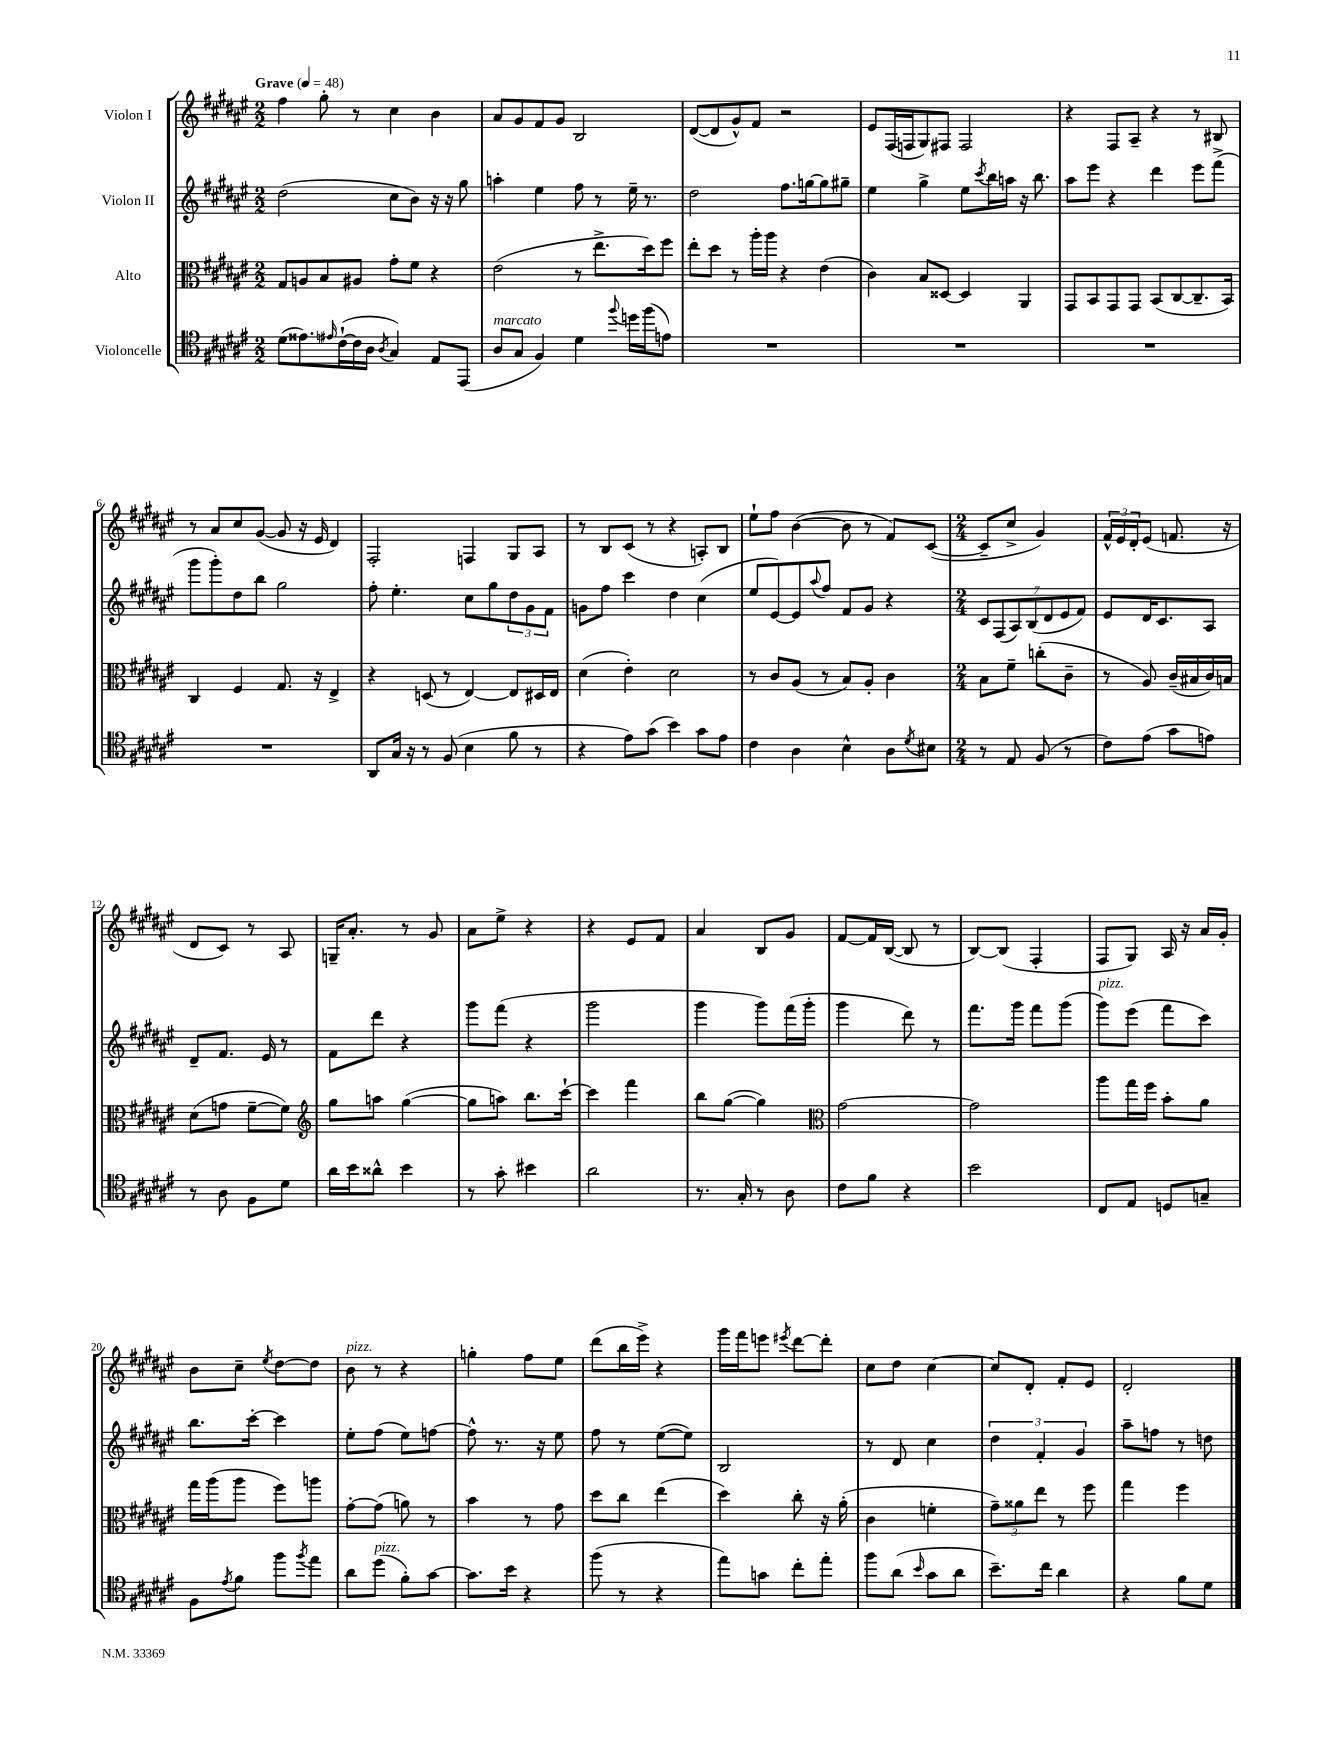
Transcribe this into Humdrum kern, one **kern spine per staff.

**kern	**kern	**kern	**kern
*staff4	*staff3	*staff2	*staff1
*clefC4	*clefC3	*clefG2	*clefG2
*k[f#c#g#d#a#e#]	*k[f#c#g#d#a#e#]	*k[f#c#g#d#a#e#]	*k[f#c#g#d#a#e#]
*M2/2	*M2/2	*M2/2	*M2/2
*MM48	*MM48	*MM48	*MM48
(8d#	8G#	(2dd#	4ff#
8.e##)	8A	.	.
.	8B	.	8gg#'
16qqe#	.	.	.
([16c#`	.	.	.
16c#]	8A#	.	8r
16A#	.	.	.
8qA#	.	.	.
4G#)	8g#'	8cc#	4cc#
.	8f#	8b)	.
8E#	4r	16r	4b
.	.	16r	.
(8EE#	.	8gg#	.
=	=	=	=
8A#	(2e#	4aa'	8a#
8G#	.	.	8g#
4F#)	.	4ee#	8f#
.	.	.	8g#
4d#	8r	8ff#	2B
.	8.ee#^	8r	.
8qqff#	.	.	.
16dd	.	16ee#~	.
(16ff#	16dd#)	8.r	.
8e)	8ff#	.	.
=	=	=	=
1r	8ee#'	2dd#	([8d#
.	8dd#	.	8d#]
.	8r	.	8g#^^)
.	16aa#'	.	8f#
.	16aa#	.	.
.	4r	8.ff#	2r
.	.	[16gg	.
.	(4e#	8gg]	.
.	.	8gg#~	.
=	=	=	=
1r	4c#)	4ee#	8e#
.	.	.	(16F#
.	.	.	16F
.	8B	4gg#^	8G#)
.	[8D##	.	8F#
.	4D##]	8ee#	2F#
.	.	8qccc#	.
.	.	16bb	.
.	.	16aa	.
.	4AA#	16r	.
.	.	8.bb	.
=	=	=	=
1r	8GG#	8aa#	4r
.	8BB	8eee#	.
.	8GG#	4r	8F#
.	8GG#	.	8A#~
.	(8BB	4ddd#	4r
.	[8C#	.	.
.	8.C#~]	8eee#	8r
.	.	(8fff#^	8B#
.	16BB)	.	.
=	=	=	=
1r	4C#	8ggg#	8r
.	.	8ggg#')	8a#
.	4F#	8dd#	8cc#
.	.	8bb	([8g#
.	8.G#	2gg#	8g#]
.	.	.	16r
.	16r	.	16e#
.	4E#^	.	4d#)
=	=	=	=
8AA#	4r	8ff#'	2F#'
16G#	.	4.ee#'	.
16r	.	.	.
8r	(8D	.	.
(8F#	8r	.	.
4B	[4E#)	8cc#	4F
.	.	8gg#	.
8f#	8E#]	12dd#	8G#
.	.	12g#	.
8r	16D#	.	8A#
.	.	12f#	.
.	16E#	.	.
=	=	=	=
4r	(4d#	8g	8r
.	.	8ff#	8B
8e#)	4e#')	4ccc#	(8c#
(8g#	.	.	8r
4b)	2d#	4dd#	4r
8g#	.	(4cc#	8A')
8e#	.	.	8B
=	=	=	=
4c#	8r	8ee#	8ee#`
.	8c#	[8e#)	8ff#
4A#	(8A#	8e#]	([4b
.	.	8qqaa#	.
.	8r	8ff#	.
4B^^	8B)	8f#	8b]
.	8A#'	8g#	8r
8A#	4c#	4r	8f#)
8qd#	.	.	.
8B#	.	.	([8c#
=	=	=	=
*M2/4	*M2/4	*M2/4	*M2/4
8r	8B	14c#	8c#~]
.	.	(14F#	.
8E#	8f#~	.	8cc#^
.	.	14A#)	.
.	.	(14B	.
(8F#	(8cc'	.	4g#)
.	.	14d#	.
.	.	14e#	.
8r	8c#~	.	.
.	.	14f#)	.
=	=	=	=
8c#)	8r	8e#	24f#^^
.	.	.	24e#
.	.	.	24d#'
(8e#	8A#)	16d#	(8e#
.	.	8.c#	.
8g#	(16c#~	.	8.f
.	16B#	.	.
8e)	16c#)	8A#	.
.	16B	.	16r
=	=	=	=
8r	(8d#	8d#~	8d#
8A#	8g	8.f#	8c#)
8F#	[8f#~	.	8r
.	.	16e#	.
8d#	8f#])	8r	8A#
=	=	=	=
*	*clefG2	*	*
16a#	8gg#	8f#	16G~
16b	.	.	8.a#'
8a##^^	8aa	8ddd#	.
4b	([4gg#	4r	8r
.	.	.	8g#
=	=	=	=
8r	8gg#]	8ggg#	8a#
8g#'	8aa)	(8fff#	8ee#^
4b#	8.bb	4r	4r
.	[16ccc#`	.	.
=	=	=	=
2a#	4ccc#]	2ggg#	4r
.	4fff#	.	8e#
.	.	.	8f#
=	=	=	=
8.r	8bb	4ggg#	4a#
.	([8gg#	.	.
16G#'	.	.	.
8r	4gg#])	8ggg#)	8B
8A#	.	(16fff#	8g#
.	.	16ggg#'	.
=	=	=	=
*	*clefC3	*	*
8c#	[2g#	4ggg#	[8f#
8f#	.	.	16f#]
.	.	.	([16B
4r	.	8ddd#)	8B]
.	.	8r	8r
=	=	=	=
2b	2g#]	8.fff#	[8B)
.	.	.	(8B]
.	.	16ggg#	.
.	.	8fff#	4F#'
.	.	(8ggg#	.
=	=	=	=
8C#	8aa#	8ggg#)	8F#
8E#	16gg#	(8eee#	8G#)
.	16ff#	.	.
8D	8b'	8fff#	16A#
.	.	.	16r
8G~	8a#	8ccc#)	16a#
.	.	.	16g#'
=	=	=	=
8F#	16gg#	8.bb	8b
.	(16aa#	.	.
8qe#	.	.	.
8f#	8aa#	.	8cc#~
.	.	[16ccc#'	.
.	.	.	8qee#
8ff#	8ff#)	4ccc#]	[8dd#
8qff#	.	.	.
8ee#	8aa	.	8dd#]
=	=	=	=
8a#	[8g#'	8ee#'	8b
(8dd#	(8g#]	(8ff#	8r
8f#')	8a)	8ee#)	4r
[8g#	8r	[8ff	.
=	=	=	=
8.g#]	4b	8ff^^]	4gg'
.	.	8.r	.
16b	.	.	.
4r	8r	.	8ff#
.	.	16r	.
.	8g#	8ee#	8ee#
=	=	=	=
(8ff#	8dd#	8ff#	(8ddd#
8r	8cc#	8r	16bb
.	.	.	16eee#^)
4r	(4ee#	([8ee#	4r
.	.	8ee#])	.
=	=	=	=
8ee#)	4dd#)	2B	16ggg#
.	.	.	16fff#
8g	.	.	8eee
.	.	.	8qeee#
8cc#'	8cc#'	.	[8ddd#
8ee#'	16r	.	8ddd#']
.	(16a#'	.	.
=	=	=	=
8ff#	4c#	8r	8cc#
(8a#	.	8d#	8dd#
16qqb	.	.	.
8g#	4f'	4cc#	[4cc#
8a#	.	.	.
=	=	=	=
8.b~)	12g#~)	6dd#	8cc#]
.	12a##	.	.
.	.	.	8d#'
.	12ee#	6f#'	.
16cc#	.	.	.
4a#	8r	.	8f#'
.	.	6g#	.
.	8ff#	.	8e#
=	=	=	=
4r	4gg#	8aa#~	2d#'
.	.	8ff	.
8f#	4ff#	8r	.
8d#	.	8dd	.
==	==	==	==
*-	*-	*-	*-
